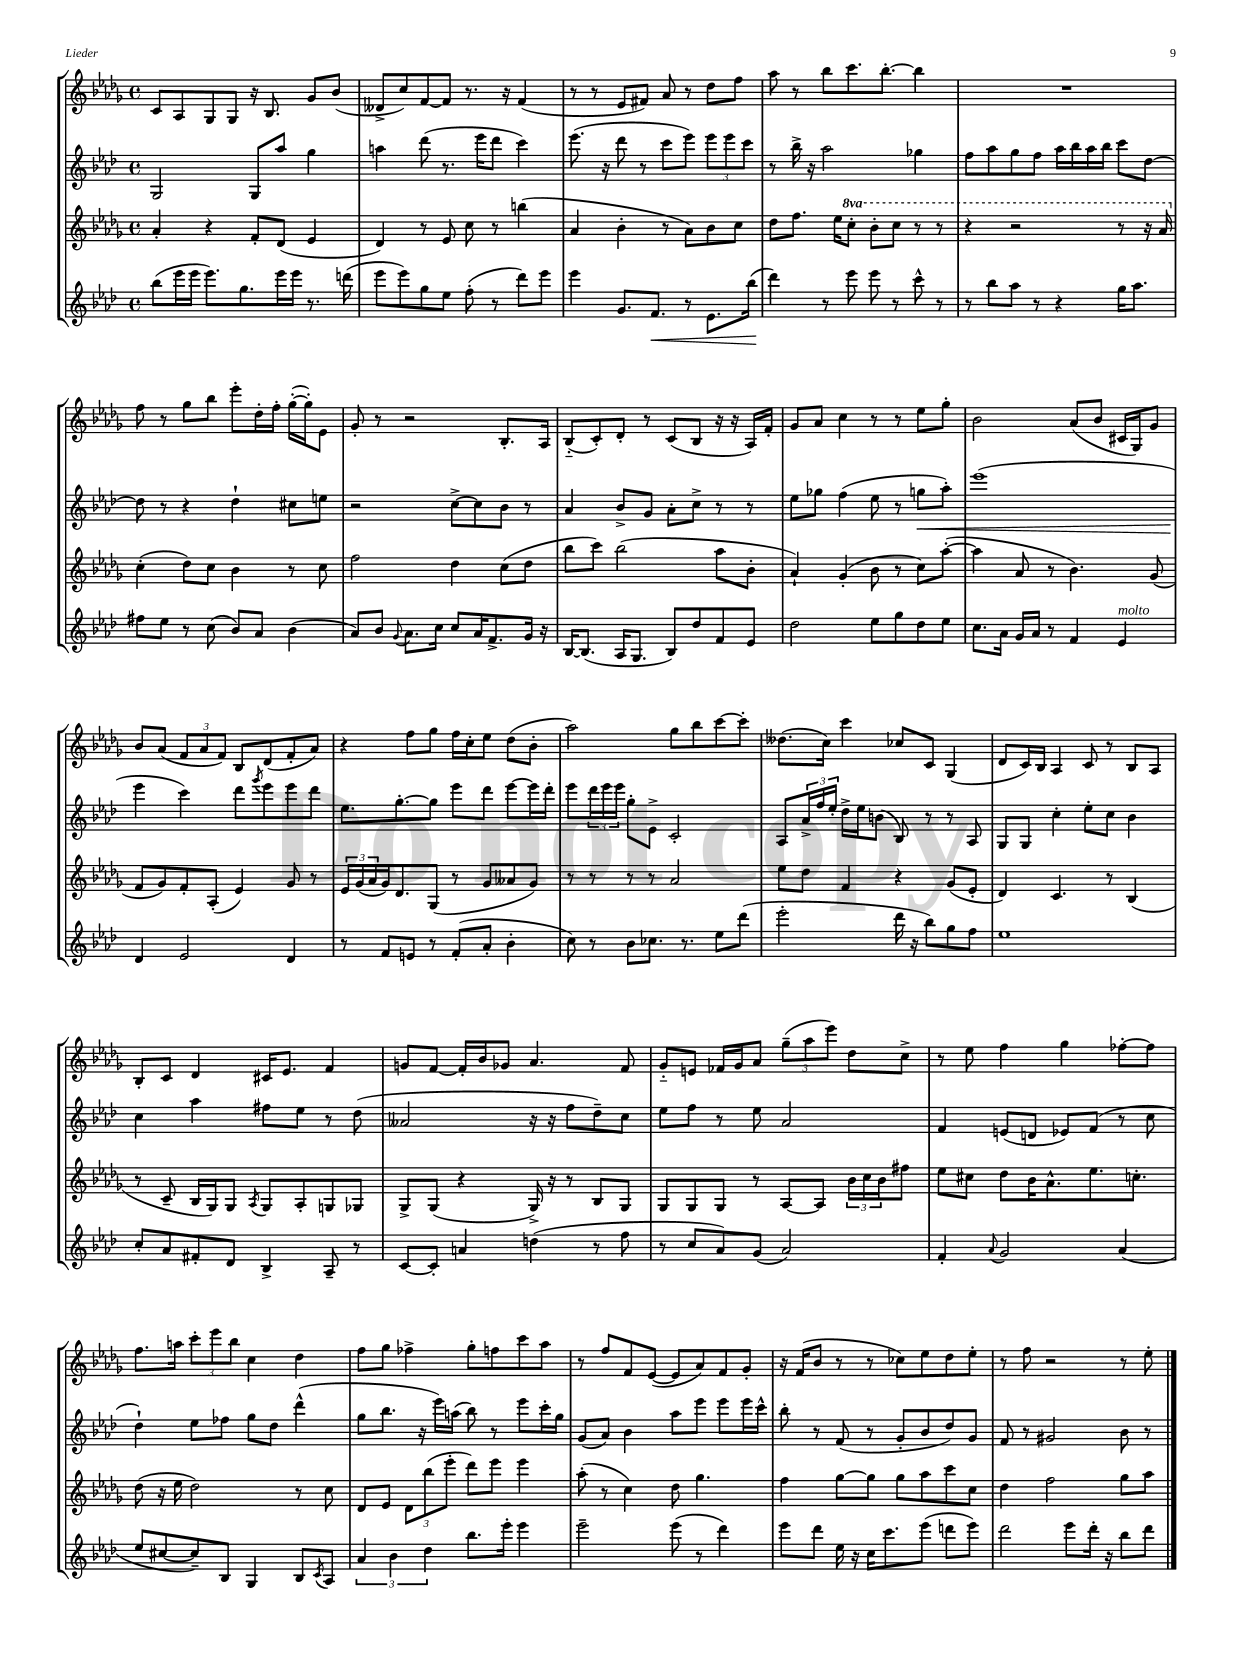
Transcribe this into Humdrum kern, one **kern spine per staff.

**kern	**kern	**kern	**kern
*staff4	*staff3	*staff2	*staff1
*clefG2	*clefG2	*clefG2	*clefG2
*k[b-e-a-d-]	*k[b-e-a-d-g-]	*k[b-e-a-d-]	*k[b-e-a-d-g-]
*M4/4	*M4/4	*M4/4	*M4/4
*met(c)	*met(c)	*met(c)	*met(c)
(8bb-	4a-'	2G	8c
16eee-	.	.	8A-
16eee-	.	.	.
8.eee-)	4r	.	8G-
.	.	.	8G-
8.gg	.	.	.
.	8f'	8G	16r
.	.	.	8.B-
16eee-	(8d-	8aa-	.
16eee-	.	.	.
8.r	4e-	4gg	8g-
.	.	.	(8b-
(16ddd	.	.	.
=	=	=	=
8eee-	4d-)	4aa	8d--^
8eee-)	.	.	8cc)
8gg	8r	(8ddd-	[8f
8ee-	8e-	8.r	8f]
(8ff'	8cc	.	8.r
.	.	16eee-	.
8r	8r	8ddd-	.
.	.	.	16r
8ddd-)	(4bb	4ccc)	(4f
8eee-	.	.	.
=	=	=	=
4eee-	4a-	(8.eee-	8r
.	.	.	8r
.	.	16r	.
8.g	4b-'	8ddd-	8e-
.	.	8r	8f#)
8.f	.	.	.
.	8r	8ccc	8a-
8r	8a-)	8eee-)	8r
8.e-	8b-	12eee-	8dd-
.	.	12eee-	.
.	8cc	.	8ff
.	.	12ccc	.
(16bb-	.	.	.
=	=	=	=
4ddd-)	8dd-	8r	8aa-
.	8.ff	16bb-^	8r
.	.	16r	.
8r	.	2aa-	8bb-
.	16ee-	.	.
8eee-	8ccc'	.	8.ccc
8eee-	8bb-'	.	.
.	.	.	[8.bb-'
8r	8ccc	.	.
8ccc^^	8r	4gg-	4bb-]
8r	8r	.	.
=	=	=	=
8r	4r	8ff	1r
8bb-	.	8aa-	.
8aa-	2r	8gg	.
8r	.	8ff	.
4r	.	16aa-	.
.	.	16bb-	.
.	.	16aa-	.
.	.	16bb-	.
16gg	8r	8ccc	.
8.aa-	.	.	.
.	16r	[8dd-	.
.	16aa-	.	.
=	=	=	=
8ff#	(4cc'	8dd-]	8ff
8ee-	.	8r	8r
8r	8dd-)	4r	8gg-
(8cc	8cc	.	8bb-
8b-)	4b-	4dd-`	8eee-'
8a-	.	.	16dd-'
.	.	.	16ff'
(4b-	8r	8cc#	([16gg-'
.	.	.	16gg-'])
.	8cc	8ee	8e-
=	=	=	=
8a-)	2ff	2r	8g-'
8b-	.	.	8r
8qqg	.	.	.
8.a-	.	.	2r
16cc	.	.	.
8cc	4dd-	[8cc^	.
16a-	.	8cc]	.
8.f^	.	.	.
.	(8cc	8b-	8.B-'
16g	8dd-	8r	.
16r	.	.	16A-
=	=	=	=
[16B-	8bb-	4a-	(8B-'~
(8.B-]	.	.	.
.	8ccc)	.	8c')
16A-	(2bb-	8b-^	8d-'
8.G	.	.	.
.	.	8g	8r
8B-)	.	8a-'	(8c
8dd-	.	8cc^	8B-
8f	8aa-	8r	16r
.	.	.	16r
8e-	8b-'	8r	16A-)
.	.	.	16f'
=	=	=	=
2dd-	4a-`)	8ee-	8g-
.	.	8gg-	8a-
.	(4g-'	(4ff	4cc
8ee-	8b-	8ee-	8r
8gg	8r	8r	8r
8dd-	8cc)	8gg	8ee-
8ee-	([8aa-'	8aa-')	8gg-'
=	=	=	=
8.cc	4aa-]	(1eee-	2b-
16a-	.	.	.
16g	8a-	.	.
16a-	.	.	.
8r	8r	.	.
4f	4.b-)	.	(8a-
.	.	.	8b-
4e-	.	.	16c#
.	.	.	16G-)
.	(8g-	.	8g-
=	=	=	=
4d-	8f	4eee-	8b-
.	8g-)	.	(8a-
2e-	8f'	4ccc)	12f
.	.	.	12a-
.	(8A-'	.	.
.	.	.	12f)
.	4e-)	8ddd-	8B-
.	.	8qggg	.
.	.	8eee-	(8d-
4d-	8g-	8eee-	8f'
.	8r	8ddd-	8a-)
=	=	=	=
8r	24e-	8.ee-	4r
.	(24g-	.	.
.	24a-	.	.
8f	16g-)	.	.
.	8.d-	[8.gg'	.
8e	.	.	8ff
8r	(8G-	8gg]	8gg-
(8f'	8r	8eee-	16ff
.	.	.	16cc'
8a-'	8g-	8ddd-	8ee-
4b-'	8a--	[8eee-	(8dd-
.	8g-)	16eee-]	8b-'
.	.	16ddd-'	.
=	=	=	=
8cc)	8r	8eee-	2aa-)
8r	8r	24ddd-	.
.	.	24eee-	.
.	.	24eee-	.
8b-	8r	8gg'	.
8.cc-	8r	8e-^	.
.	2a-	2c'	8gg-
8.r	.	.	.
.	.	.	8bb-
8ee-	.	.	[8ccc
(8ddd-	.	.	8ccc']
=	=	=	=
2eee-'	8ee-	8A-	(8.dd--
.	8dd-	24a-^	.
.	.	24ff	.
.	.	.	16cc)
.	.	24ee-'	.
.	4f	16dd-^	4ccc
.	.	16ee-	.
.	.	(8b	.
16ddd-	4r	8B-)	8cc-
16r	.	.	.
8bb-)	.	8r	8c
8gg	(8g-	8r	(4G-
8ff	8e-'	8A-	.
=	=	=	=
1ee-	4d-)	8G	8d-
.	.	8G	16c)
.	.	.	16B-
.	4.c	4cc'	4A-
.	.	8ee-'	8c
.	8r	8cc	8r
.	(4B-	4b-	8B-
.	.	.	8A-
=	=	=	=
8cc'	8r	4cc	8B-'
8a-	8c~	.	8c
8f#'	16B-	4aa-	4d-
.	16G-)	.	.
8d-	8G-	.	.
.	8qA-	.	.
4B-^	8G-	8ff#	16c#
.	.	.	8.e-
.	8A-'	8ee-	.
8A-~	8G	8r	4f
8r	8G-	(8dd-	.
=	=	=	=
[8c	8G-^	2a--	8g
8c']	(8G-	.	[8f
4a	4r	.	16f']
.	.	.	16b-
.	.	.	8g-
(4dd	16G-^)	16r	4.a-
.	16r	16r	.
.	8r	8ff	.
8r	8B-	8dd-~)	.
8ff	8G-	8cc	8f
=	=	=	=
8r	8G-	8ee-	8g-'~
8cc	8G-	8ff	8e
8a-)	8G-	8r	16f-
.	.	.	16g-
(8g	8r	8ee-	8a-
2a-)	[8A-	2a-	(12gg-~
.	.	.	12aa-
.	8A-]	.	.
.	.	.	12eee-)
.	24b-	.	8dd-
.	24cc	.	.
.	24b-	.	.
.	8ff#	.	8cc^
=	=	=	=
4f'	8ee-	4f	8r
.	8cc#	.	8ee-
8qqa-	.	.	.
2g	8dd-	(8e	4ff
.	16b-	8d	.
.	8.a-^^	.	.
.	.	8e-)	4gg-
.	8.ee-	(8f	.
(4a-	.	8r	[8ff-'
.	8.cc'	.	.
.	.	8cc	8ff-]
=	=	=	=
8ee-	(8dd-	4dd-`)	8.ff
[8cc#	16r	.	.
.	16ee-	.	16aa
8cc#~])	2dd-)	8ee-	12ccc'
.	.	.	12eee-
8B-	.	8ff-	.
.	.	.	12bb-
4G	.	8gg	4cc
.	.	8dd-	.
8B-	8r	(4ddd-^^	4dd-
8qc	.	.	.
8A-	8cc	.	.
=	=	=	=
6a-	8d-	8gg	8ff
.	8e-	8.bb-	8gg-
6b-	.	.	.
.	12d-	.	4ff-^
.	.	16r	.
6dd-	(12bb-	.	.
.	.	16eee-)	.
.	12eee-'	.	.
.	.	(16aa	.
8.bb-	8ddd-)	8bb-)	8gg-'
.	8eee-	8r	8ff
16eee-'	.	.	.
4eee-	4eee-	8eee-	8ccc
.	.	16ccc'	8aa-
.	.	16gg	.
=	=	=	=
2eee-~	(8aa-'	(8g	8r
.	8r	8a-)	8ff
.	4cc)	4b-	8f
.	.	.	([8e-
(8eee-	8dd-	8aa-	8e-]
8r	4.gg-	8eee-	8a-)
4ddd-)	.	8eee-	8f
.	.	16eee-	8g-'
.	.	16ccc^^	.
=	=	=	=
8eee-	4ff	8bb-'	16r
.	.	.	(16f
8ddd-	.	8r	8b-
16ee-	[8gg-	(8f	8r
16r	.	.	.
16cc	8gg-]	8r	8r
8.ccc	.	.	.
.	8gg-	8g'	8cc-)
(8eee-	8aa-	8b-	8ee-
8ddd	8ccc	8dd-)	8dd-
8eee-)	8cc	8g	8ee-'
=	=	=	=
2ddd-	4dd-	8f	8r
.	.	8r	8ff
.	2ff	2g#	2r
8eee-	.	.	.
16ddd-'	.	.	.
16r	.	.	.
8bb-	8gg-	8b-	8r
8ddd-	8aa-	8r	8ee-'
==	==	==	==
*-	*-	*-	*-
